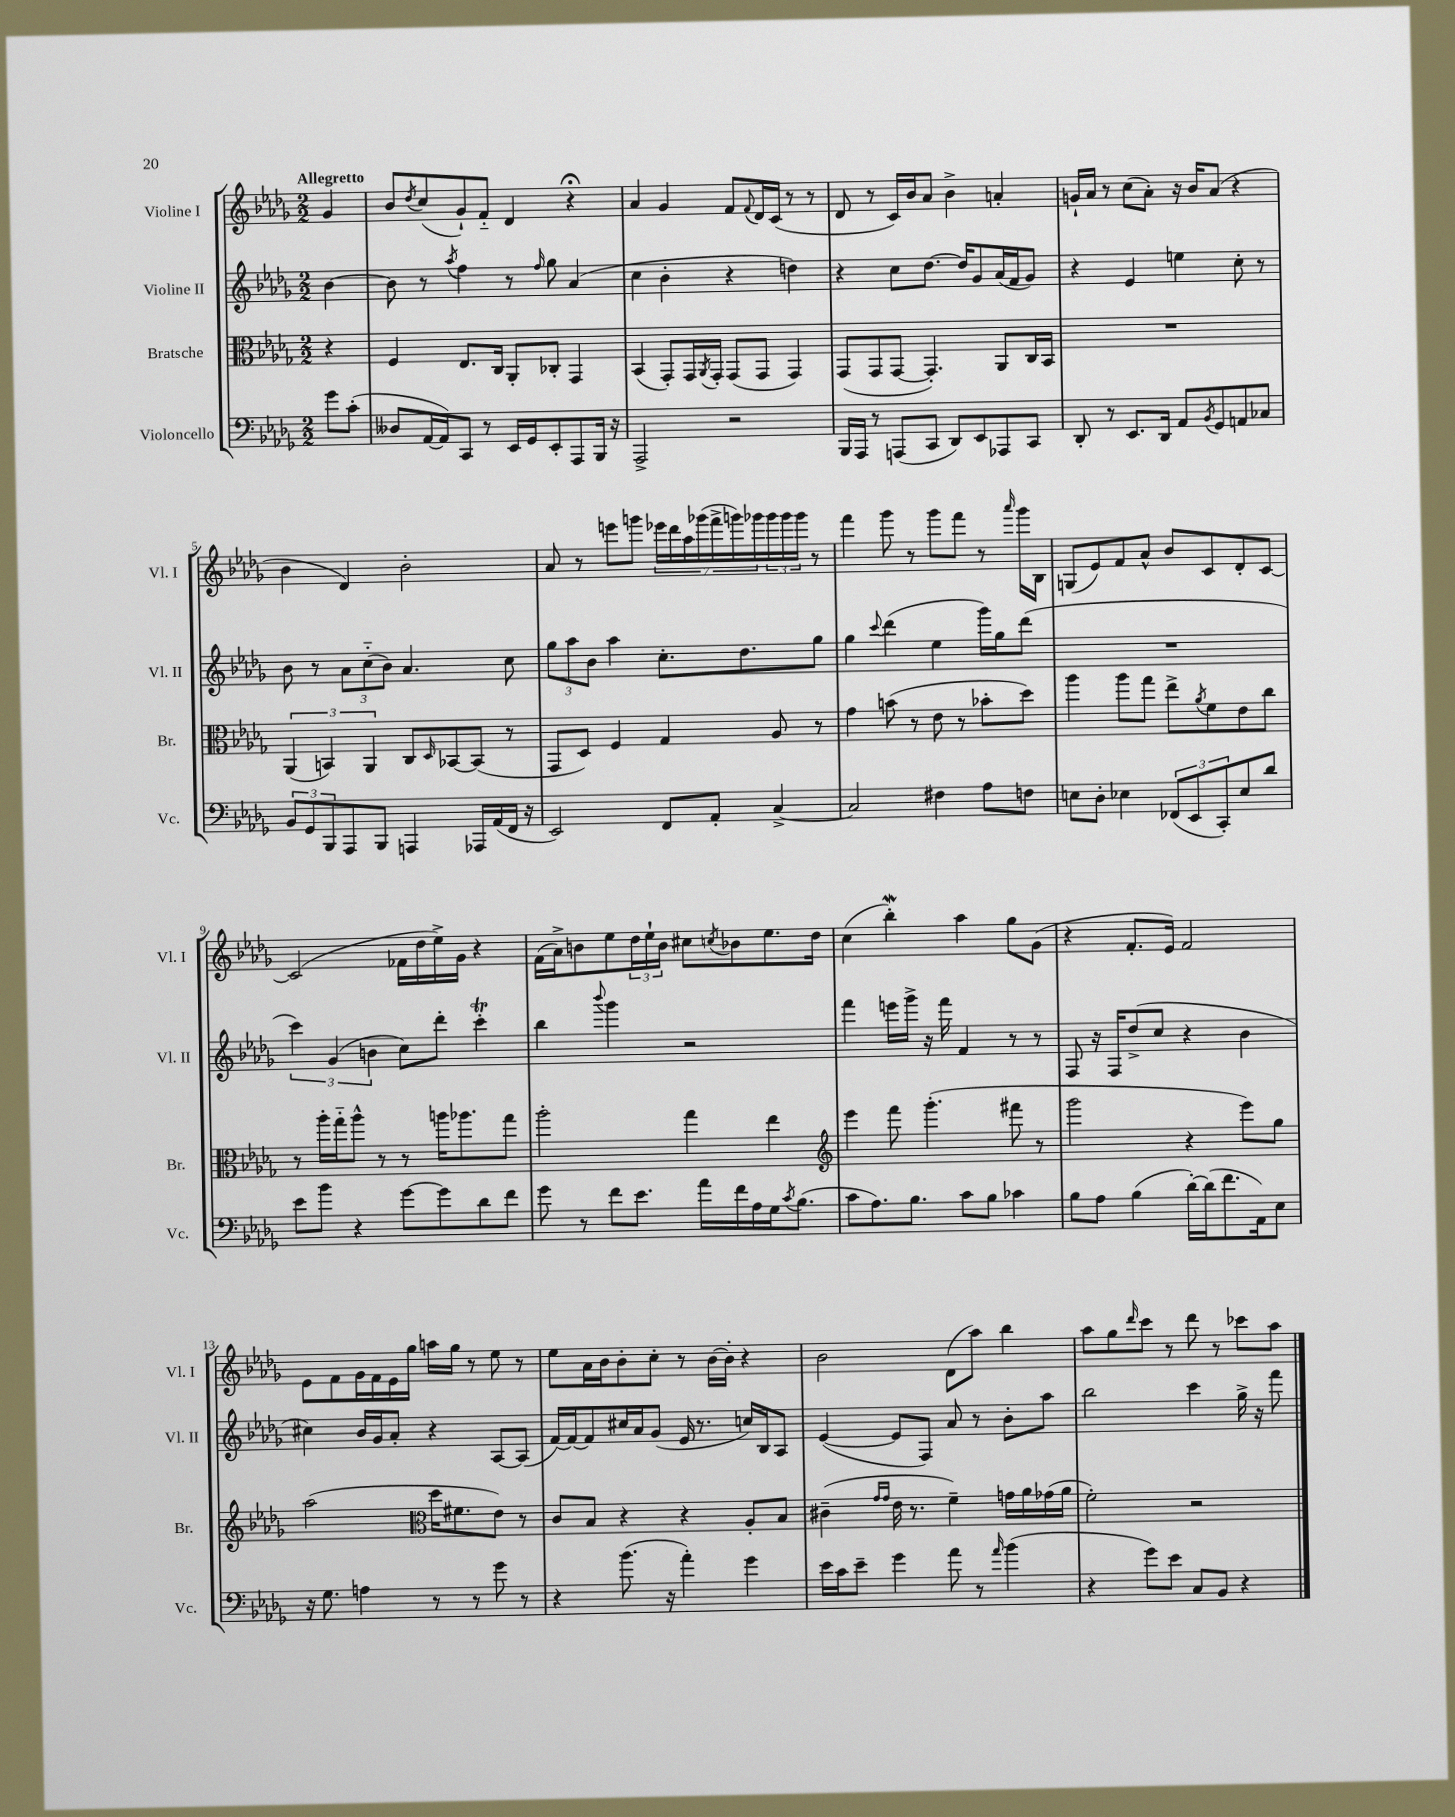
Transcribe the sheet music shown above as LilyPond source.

<<
\new StaffGroup <<
\new Staff = "s0" \with { instrumentName = "Violine I" shortInstrumentName = "Vl. I" } {
    \clef treble \key des \major \numericTimeSignature \time 2/2 \partial 4 \tempo "Allegretto"
    ges'4 |
    bes'8 \acciaccatura { des''8 } c''8( ges'8-!) f'8-_ des'4 r4\fermata |
    aes'4 ges'4 f'8 \appoggiatura { f'8 } des'16 c'16( r8 r8 |
    des'8 r8 c'16) bes'16 aes'8 bes'4-> a'4-. |
    g'16-! aes'16 r8 c''8( aes'8-.) r16 bes'16 aes'8( r4 |
    bes'4 des'4) bes'2-. |
    aes'8 r8 e'''8 g'''8 \tuplet 7/4 { ees'''16 des'''16 aes''16 ges'''16( f'''16-> g'''16) ges'''16 } \tuplet 3/2 { ges'''16 ges'''16 ges'''16 } r8 |
    f'''4 ges'''8 r8 ges'''8 f'''8 r8 \grace { aes'''16 } ges'''16 bes16 |
    g8( ees'8) f'8 aes'8-^ bes'8 c'8 des'8-. c'8~ |
    c'2( fes'16 des''16 ees''16->) ges'16 r4 |
    f'16( aes'16->) b'8 ees''8 \tuplet 3/2 { des''16 ees''16-! b'16 } cis''8 \acciaccatura { c''8 } bes'8 ees''8. des''16 |
    c''4( bes''4-.\mordent) aes''4 ges''8 ges'8( |
    r4 f'8.-. ees'16) f'2 |
    ees'8 f'8 ges'16 f'16 ees'16 ges''16 a''16 ges''16 r8 ees''8 r8 |
    ees''8 aes'16 bes'16 bes'8-. c''8-. r8 bes'16~ bes'16-. r4 |
    bes'2 des'8( aes''8) bes''4 |
    aes''8 ges''8 \grace { des'''16 } c'''8 r8 des'''8 r8 ces'''8 aes''8 \bar "|." |
}
\new Staff = "s1" \with { instrumentName = "Violine II" shortInstrumentName = "Vl. II" } {
    \clef treble \key des \major \numericTimeSignature \time 2/2 \partial 4
    bes'4~ |
    bes'8 r8 \acciaccatura { aes''8 } f''4 r8 \grace { f''16 } ges''8 aes'4( |
    c''4 bes'4-. r4 d''4) |
    r4 c''8 des''8.~ des''16 ges'8 aes'16( f'16 ges'8) |
    r4 ees'4 e''4 c''8-. r8 |
    bes'8 r8 \tuplet 3/2 { aes'8 c''8-_( bes'8) } aes'4. c''8 |
    \tuplet 3/2 { ges''8 aes''8 bes'8 } aes''4 c''8.-. des''8. ges''8 |
    ges''4 \appoggiatura { c'''8 } des'''4( ees''4 ges'''16) ges''16 des'''8( |
    R1 |
    \tuplet 3/2 { c'''4) ges'4( b'4 } c''8) des'''8-. c'''4-.\trill |
    bes''4 \appoggiatura { bes'''8 } ges'''4 r2 |
    f'''4 e'''16 ges'''16-> r16 f'''16 f'4 r8 r8 |
    f8 r16 f16 des''8->( c''8 r4 bes'4 |
    cis''4) bes'16 ges'16 aes'8-. r4 aes8~ aes8( |
    f'16~) f'16~ f'8 cis''16 aes'16 ges'8( ees'16 r8. c''16) bes16 aes8 |
    ees'4~( ees'8 f8) aes'8 r8 bes'8-. aes''8 |
    bes''2 c'''4 ges''16-> r16 f'''8 \bar "|." |
}
\new Staff = "s2" \with { instrumentName = "Bratsche" shortInstrumentName = "Br." } {
    \clef alto \key des \major \numericTimeSignature \time 2/2 \partial 4
    r4 |
    f4 ees8. c16 aes,8-. ces8-. ges,4 |
    bes,4( ges,8-.) ges,16 \acciaccatura { aes,8 } ges,16-. ges,8( ges,8 ges,4) |
    ges,8( ges,8 ges,8~ ges,4.-.) aes,8 c16 bes,16 |
    R1 |
    \tuplet 3/2 { aes,4( b,4) aes,4 } c8 \grace { des16 } bes,8~ bes,8( r8 |
    ges,8 des8) f4 ges4 aes8 r8 |
    ges'4 b'8( r8 ees'8 r8 bes'8-. des''8) |
    aes''4 aes''8 ges''8 ees''8-> \acciaccatura { aes'8 } f'8 ees'8 c''8 |
    r8 aes''16-. ges''16-_ aes''8-^ r8 r8 a''16 aes''8. ges''8 |
    aes''2-. ges''4 ees''4 |
    \clef treble ees'''4 f'''8 ges'''4.-.( fis'''8 r8 |
    ges'''2 r4 ees'''8) ges''8 |
    aes''2( \clef alto des''16 fis'8. ees'8) r8 |
    c'8 bes8 r4 r4 aes8-. bes8 |
    cis'4--( \grace { ges'16 ges'16 } ees'16 r8. f'4--) g'16 aes'16 ges'16( aes'16 |
    f'2-.) r2 \bar "|." |
}
\new Staff = "s3" \with { instrumentName = "Violoncello" shortInstrumentName = "Vc." } {
    \clef bass \key des \major \numericTimeSignature \time 2/2 \partial 4
    ges'8 c'8-.( |
    deses8 aes,16~ aes,16) c,8 r8 ees,16 ges,16 ees,8-. aes,,8 bes,,16 r16 |
    aes,,2-> r2 |
    bes,,16 aes,,16 r8 a,,8( c,8 des,8) ees,8 aes,,8 c,8 |
    des,8-. r8 ees,8. des,16 aes,8 \acciaccatura { bes,8 } ges,8 a,8 ces8 |
    \tuplet 3/2 { bes,8 ges,8 bes,,8 } aes,,8 bes,,8 a,,4 aes,,16 aes,16( f,16 r16 |
    ees,2) f,8 aes,8-. c4~-> |
    c2 fis4 aes8 f8 |
    e8 des8-. ees4 \tuplet 3/2 { fes,8( ees,8 c,8-.) } ees8 des'8 |
    ees'8 bes'8 r4 ges'8~ ges'8 des'8 f'8 |
    ges'8 r8 f'8 ees'8. aes'16 f'16 aes16 ges16 \acciaccatura { c'8 } bes8.( |
    c'8 aes8.) bes8. c'8 bes8 ces'4 |
    bes8 aes8 bes4( des'16~-.) des'16( f'8. aes,16) ees8 |
    r16 ges8. a4 r8 r8 ges'8 r8 |
    r4 bes'8.( r16 aes'4-.) ges'4 |
    ees'16 c'16 ees'8-- ges'4 aes'8 r8 \grace { aes'16 } bes'4( |
    r4 ges'8) ees'8 c8 bes,8 r4 \bar "|." |
}
>>
>>
